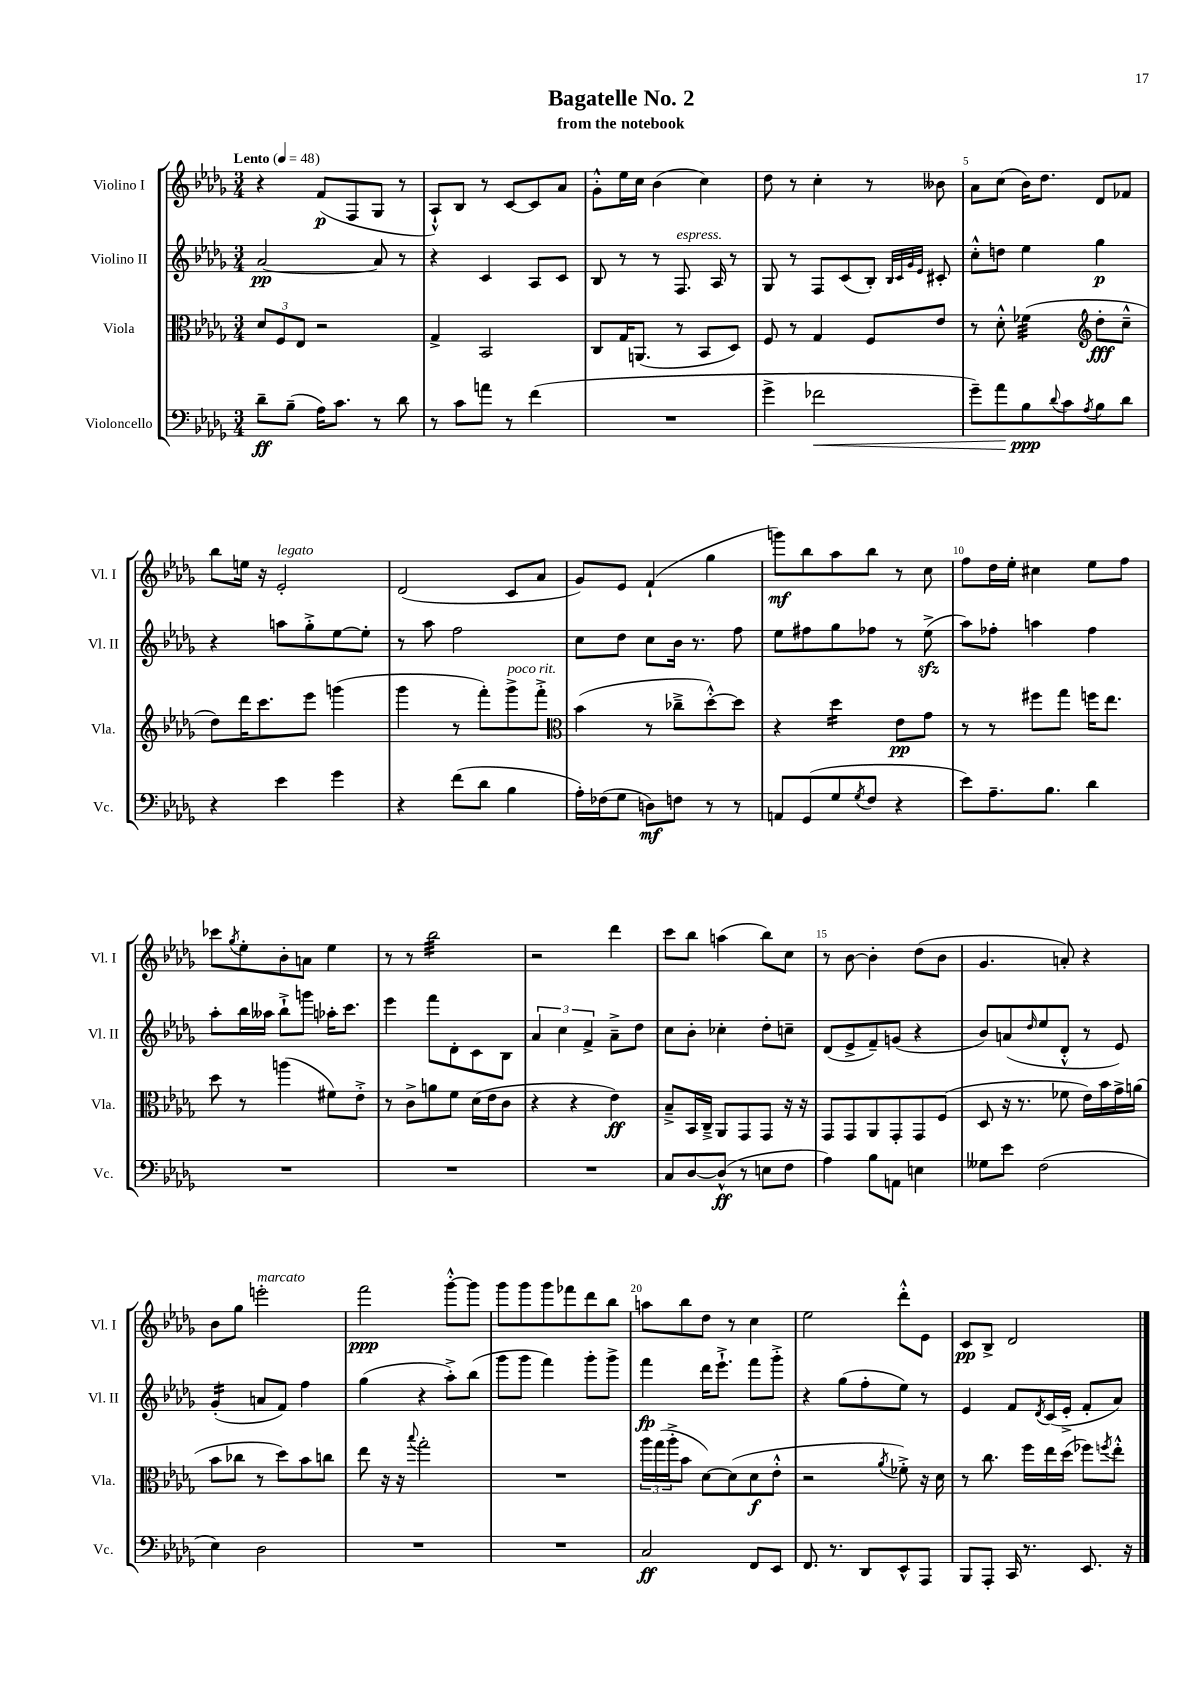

**kern	**kern	**kern	**kern
*staff4	*staff3	*staff2	*staff1
*clefF4	*clefC3	*clefG2	*clefG2
*k[b-e-a-d-g-]	*k[b-e-a-d-g-]	*k[b-e-a-d-g-]	*k[b-e-a-d-g-]
*M3/4	*M3/4	*M3/4	*M3/4
*MM48	*MM48	*MM48	*MM48
8d-~\L	12d-/L	[2a-/	4r
.	12F/	.	.
(8B-~\J	.	.	.
.	12E-/J	.	.
16A-\LK)	2r	.	(8f/L
8.c\J	.	.	.
.	.	.	8F/
8r	.	8a-/]	8G-/J
8d-\	.	8r	8r
=	=	=	=
8r	4G-^/	4r	8A-`^^/L)
8c\L	.	.	8B-/J
8a\J	2BB-/	4c/	8r
8r	.	.	[8c/L
(4f\	.	8A-/L	8c/]
.	.	8c/J	8a-/J
=	=	=	=
2.r	8C/L	8B-/	8g-'^^\L
.	16G-/K	8r	16ee-\L
.	(8.AA/J	.	16cc\JJ
.	.	8r	(4b-\
.	8r	8.F/	.
.	8BB-/L	.	4cc\)
.	.	16A-/	.
.	8D-/J)	8r	.
=	=	=	=
4g-^\	8F/	8G-/	8dd-\
.	8r	8r	8r
2f-\	4G-/	8F/L	4cc'\
.	.	(8c/	.
.	8F/L	8B-'/J)	8r
.	.	32qqB-/LLL	.
.	.	32qqc/	.
.	.	32qqg-/	.
.	.	32qqe-/JJJ	.
.	8e-/J	8c#'/	8b--\
=	=	=	=
8g-~\L)	8r	8cc'^^\L	8a-\L
8a-\	8d-'^^\	8dd\J	(8cc\J
8B-\	(4f-\	4ee-\	16b-\LK)
.	.	.	8.dd-\J
8qqd-/	.	.	.
8c\	.	.	.
*	*clefG2	*	*
8qA-/	.	.	.
8B-\	8dd-'\L	4gg-\	8d-/L
8d-\J	8cc~^^\J	.	8f-/J
=	=	=	=
4r	8dd-\L)	4r	8bb-\L
.	16ddd-\K	.	16ee\Jk
.	8.ccc\	.	16r
4e-\	.	8aa\L	2e-'/
.	8eee-\J	8gg-'^\	.
4g-\	(4ggg\	[8ee-\	.
.	.	8ee-'\]J	.
=	=	=	=
4r	4ggg-\	8r	(2d-/
.	.	8aa-\	.
(8f\L	8r	2ff\	.
8d-\J	8fff'\L)	.	.
4B-\	8ggg-^\	.	8c/L
.	8fff'^\J	.	8a-/J
=	=	=	=
*	*clefC3	*	*
16A-'\LL)	(4b-\	8cc\L	8g-/L)
(16F-\J	.	.	.
8G-\J	.	8dd-\J	8e-/J
8D\L)	8r	8cc\L	(4f`/
8F\J	8cc-~^\L	16b-\Jk	.
.	.	8.r	.
8r	[8dd-'^^\)	.	4gg-\
8r	8dd-\]J	8ff\	.
=	=	=	=
8AA/L	4r	8ee-\L	8ggg\L)
(8GG-/	.	8ff#\	8bb-\
8G-/	4dd-\	8gg-\	8aa-\
8qG-/	.	.	.
8F/J	.	8ff-\J	8bb-\J
4r	8e-\L	8r	8r
.	8g-\J	(8ee-^\	8cc\
=	=	=	=
8e-\L)	8r	8aa-\L)	8ff\L
8.A-~\	8r	8ff-'\J	16dd-\L
.	.	.	16ee-'\JJ
.	8ff#\L	4aa\	4cc#\
8.B-\J	.	.	.
.	8gg-\J	.	.
4d-\	16ff\LK	4ff-\	8ee-\L
.	8.ee-\J	.	.
.	.	.	8ff\J
=	=	=	=
2.r	8dd-\	8aa-'\L	8ccc-\L
.	.	.	8qgg-/
.	8r	16bb-\L	8ee-'\
.	.	16aa--\JJ	.
.	(4aa\	8bb-`^\L	8b-'\
.	.	8ggg\J	8a\J
.	8f#\L)	16aa-'\LK	4ee-\
.	.	8.ccc\J	.
.	8e-'^\J	.	.
=	=	=	=
2.r	8r	4eee-\	8r
.	8c^\L	.	8r
.	8a\	8fff\L	2bb-\
.	8f\J	8d-'\	.
.	(16d-\LL	8c\	.
.	16e-\J	.	.
.	8c\J	8B-\J	.
=	=	=	=
2.r	4r	6a-/	2r
.	.	6cc\	.
.	4r	.	.
.	.	6f^/	.
.	4e-\)	8a-~^\L	4ddd-\
.	.	8dd-\J	.
=	=	=	=
8C/L	8B-~^/L	8cc\L	8ccc\L
[8D-/	16BB-/L	8b-'\J	8bb-\J
.	16C~^/JJ	.	.
(8D-^^/]J	8AA-/L	4cc-'\	(4aa\
8r	8GG-/	.	.
8E\L	8GG-/J	8dd-'\L	8bb-\L)
8F\J	16r	8cc~\J	8cc\J
.	16r	.	.
=	=	=	=
4A-\)	8GG-/L	(8d-/L	8r
.	8GG-/	8e-^/	[8b-\
8B-\L	8AA-/	8f~/)	4b-'\]
8AA\J	8GG-'/	(8g/J	.
4E\	8GG-/	4r	(8dd-\L
.	(8F/J	.	8b-\J
=	=	=	=
8G--\L	8D-/	8b-/L)	4.g-/
8e-\J	16r	(8a/	.
.	8.r	.	.
.	.	16qqdd-/	.
(2F\	.	8ee-/	.
.	8f-\	8d-'^^/J	8a'/)
.	16e-\LL)	8r	4r
.	16b-\	.	.
.	16g-^\	8e-/)	.
.	(16a\JJ	.	.
=	=	=	=
4E-\)	8b-\L	(4g-'/	8b-\L
.	8cc-\J	.	8gg-\J
2D-\	8r	8a/L	2eee'\
.	8dd-\L)	8f/J)	.
.	8b-\	4ff\	.
.	8cc\J	.	.
=	=	=	=
2.r	8ee-\	(4gg-\	2fff\
.	16r	.	.
.	16r	.	.
.	8qqbb-/	.	.
.	2gg-'\	4r	.
.	.	8aa-'^\L)	[8ggg-'^^\L
.	.	(8bb-\J	8ggg-\]J
=	=	=	=
2.r	2.r	8ggg-\L	8ggg-\L
.	.	8ggg-\J	8ggg-\
.	.	4fff\)	8ggg-\
.	.	.	8fff-\
.	.	8ggg-'\L	8ddd-\
.	.	8ggg-^\J	8bb-\J
=	=	=	=
2C/	24aa-\LL	4fff\	8aa\L
.	(24gg-\	.	.
.	24aa-'^\J	.	.
.	8b-\J	.	8bb-\
.	[8d-\L)	16ddd-\LK	8dd-\J
.	.	8.eee-`^\J	.
.	(8d-\]	.	8r
8FF/L	8d-\	8fff\L	4cc\
8EE-/J	8e-'^^\J	8ggg-'^\J	.
=	=	=	=
8.FF/	2r	4r	2ee-\
8.r	.	.	.
.	.	(8gg-\L	.
8DD-/L	.	8ff'\	.
.	8qa-/	.	.
8EE-^^/	8f-'^\)	8ee-\J)	8ddd-'^^\L
8AAA-/J	16r	8r	8e-\J
.	16d-\	.	.
=	=	=	=
8BBB-/L	8r	4e-/	8c/L
8AAA-'/J	8.cc\	.	8B-^/J
16CC/	.	8f/L	2d-/
8.r	16ff\LL	.	.
.	.	8qd-/	.
.	16ee-\	(16c/L	.
.	(16dd-\JJ	16e-'^/JJ	.
8.EE-/	8ff-\L)	8f'/L	.
.	8qff/	.	.
.	8ee-'^^\J	8a-/J)	.
16r	.	.	.
==	==	==	==
*-	*-	*-	*-
